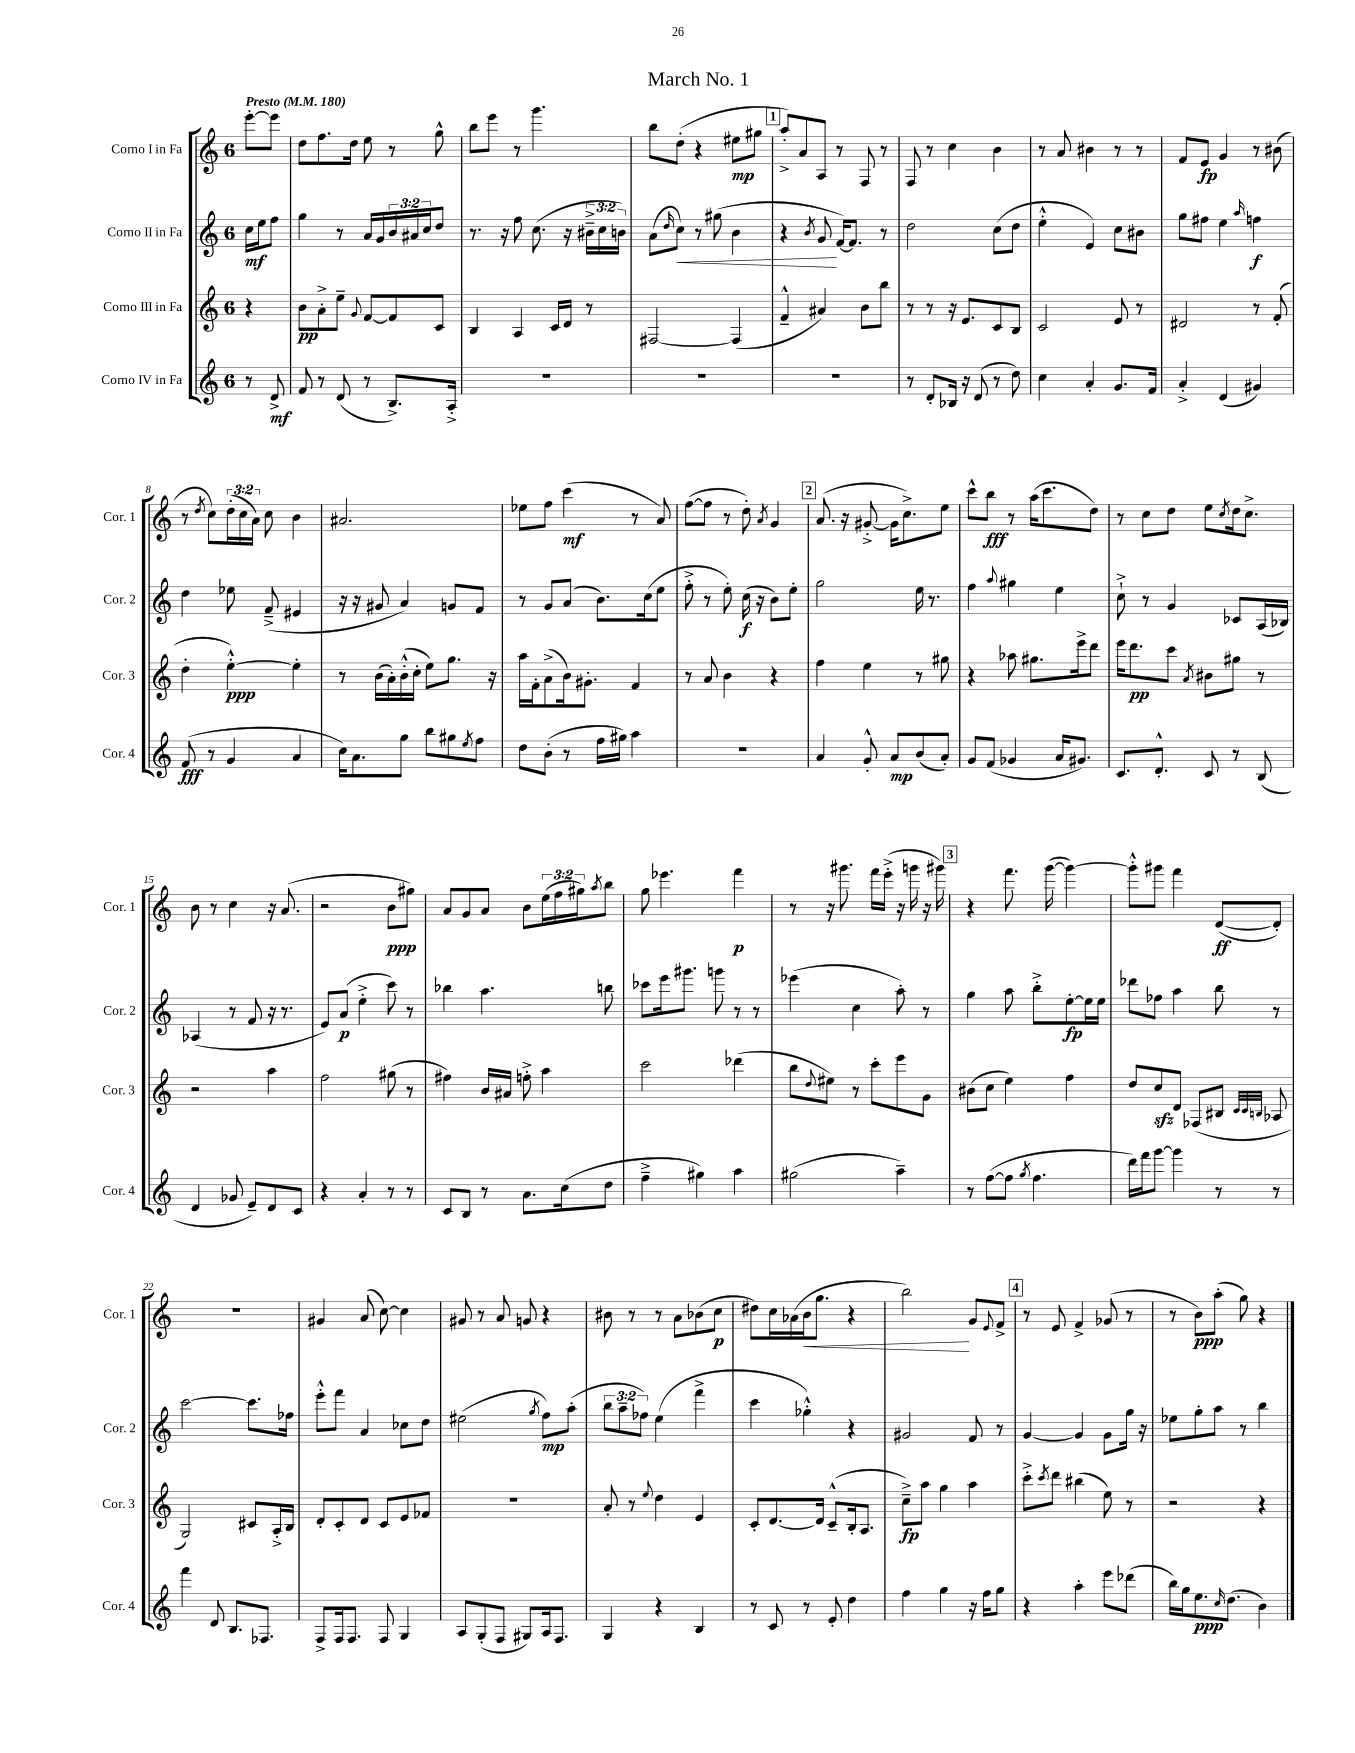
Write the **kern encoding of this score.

**kern	**kern	**kern	**kern
*staff4	*staff3	*staff2	*staff1
*clefG2	*clefG2	*clefG2	*clefG2
*k[]	*k[]	*k[]	*k[]
*M6/8	*M6/8	*M6/8	*M6/8
*MM180	*MM180	*MM180	*MM180
8r	4r	16cc	[8eee'
.	.	16ee	.
8d^	.	8ff	8eee]
=	=	=	=
8f	8b	4gg	8dd
8r	8a'^	.	8.ff
(8d	8ee~	8r	.
.	.	.	16dd
.	8qqg	.	.
8r	[8f	16a	8ee
.	.	16g	.
8.B^)	8f]	24b	8r
.	.	24a#	.
.	.	24cc	.
.	8c	8dd	8gg^^
16A'^	.	.	.
=	=	=	=
2.r	4B	8.r	8bb
.	.	.	8eee
.	.	16r	.
.	4A	8ff	8r
.	.	(8.cc	4.ggg
.	16c	.	.
.	16d	16r	.
.	8r	24b#~^	.
.	.	24cc	.
.	.	24b)	.
=	=	=	=
2.r	[2F#	(8a	8bb
.	.	16qqdd	.
.	.	8cc)	(8dd'
.	.	8r	4r
.	.	(8gg#	.
.	(4F#]	4b	8ee#
.	.	.	8gg#
=	=	=	=
2.r	4f~^^	4r	8aa'^)
.	.	.	8a
.	.	8qb	.
.	4a#)	8g	8A
.	.	[16f)	8r
.	.	8.f]	.
.	8b	.	8F
.	8bb	8r	8r
=	=	=	=
8r	8r	2dd	8F
8d'	8r	.	8r
16B-	16r	.	4cc
16r	8.e	.	.
(8d	.	.	.
8r	8c	(8cc	4b
8dd)	8B	8dd	.
=	=	=	=
4cc	2c	4ee'^^	8r
.	.	.	8a
4a'	.	4e)	4b#
8.g	8e	8cc	8r
.	8r	8b#	8r
16f	.	.	.
=	=	=	=
4a'^	2d#	8gg	8f
.	.	8ff#	8e
(4d	.	4ee	4g
.	.	16qqaa	.
4g#)	8r	4ff	8r
.	(8f'	.	(8b#
=	=	=	=
(8f	4dd'	4dd	8r
.	.	.	8qdd
8r	.	.	8cc)
4g	[4ee'^^)	8ee-	(24dd'
.	.	.	24cc
.	.	.	24a)
.	.	(8f~^	8cc
4a	4ee']	4e#	4b
=	=	=	=
16cc)	8r	16r	2.a#
8.a	.	16r	.
.	(16b	8g#	.
.	16a')	.	.
8gg	(16b'^^	4a)	.
.	16cc'	.	.
8bb	8ee)	.	.
8gg#	8.gg	8g	.
8qee	.	.	.
8ff	.	8f	.
.	16r	.	.
=	=	=	=
8dd	16aa	8r	8ee-
.	16f'	.	.
(8b'	(8a^	8g	8ff
8r	16b)	(8a	(4ccc
.	8.g#'	.	.
16ff	.	8.b)	.
16gg#)	.	.	.
4aa	4f	.	8r
.	.	(16cc	.
.	.	8ee	8a)
=	=	=	=
2.r	8r	8ff'^	([8ff
.	8a	8r	8ff]
.	4b	8ee')	8r
.	.	(16cc	8dd')
.	.	16r	.
.	.	.	8qa
.	4r	8b)	4g
.	.	8ee'	.
=	=	=	=
4a	4ff	2gg	(8.a
.	.	.	16r
8g'^^	4ee	.	[8g#'^
8a	.	.	16g#]
.	.	.	8.cc^)
(8b	8r	16ee	.
.	.	8.r	.
8a')	8gg#	.	8ee
=	=	=	=
8g	4r	4ff	8ccc^^
(8f	.	.	8bb
.	.	8qqaa	.
4g-	8aa-	4gg#	8r
.	8.gg#	.	(16aa
.	.	.	8.ccc
16a	.	4ee	.
8.g#)	16eee^	.	.
.	8ddd	.	8dd)
=	=	=	=
8.c	16eee	8cc`^	8r
.	8.ddd	.	.
.	.	8r	8cc
8.d'^^	.	.	.
.	8ccc	4g	8dd
.	8qa	.	.
8c	8b#	.	8ee
.	.	.	8qcc
8r	8gg#	8c-	16dd
.	.	.	8.cc^
(8B	8r	(16A	.
.	.	16B-)	.
=	=	=	=
4d	2r	(4A-	8b
.	.	.	8r
8g-	.	8r	4cc
8e~)	.	8f	.
8d	4aa	16r	16r
.	.	8.r	(8.a
8c	.	.	.
=	=	=	=
4r	2ff	8e)	2r
.	.	(8a	.
4a'	.	4ee'^	.
8r	(8gg#	8ccc)	8b
8r	8r	8r	8gg#)
=	=	=	=
8c	4ff#)	4bb-	8a
8B	.	.	8g
8r	16b	4.aa	8a
.	16a#	.	.
8.a	8ff'^	.	8b
.	4aa	.	(24ee
.	.	.	24ff
(16cc	.	.	.
.	.	.	24gg#)
.	.	.	8qaa
8dd	.	8bb	8bb
=	=	=	=
4ff~^	2ccc	8ccc-	8gg
.	.	16eee	4.eee-
.	.	8.ggg#	.
4gg#)	.	.	.
.	.	8ggg	.
4aa	(4ddd-	8r	4fff
.	.	8r	.
=	=	=	=
(2gg#	8bb	(4eee-	8r
.	8qqdd	.	.
.	8ee#)	.	16r
.	.	.	8.ggg#
.	8r	4cc	.
.	8ccc'	.	16fff
.	.	.	(16eee'^
4aa~)	8eee	8aa')	16r
.	.	.	16ggg
.	8g	8r	16r
.	.	.	16ggg#)
=	=	=	=
8r	(8b#	4gg	4r
([8ff	8cc	.	.
8ff]	4ee)	8aa	8.fff
8qgg	.	.	.
4.ff	.	8bb'^	.
.	.	.	([16ggg
.	4ff	[8ee'	4ggg_)
.	.	16ee]	.
.	.	16ee	.
=	=	=	=
16ddd)	8dd	8ddd-	8ggg'^^]
16fff	.	.	.
[8ggg	8cc	8ff-	8ggg#
4ggg]	8d	4aa	4fff
.	(8F-	.	.
8r	8B#	8bb	([8d
.	32qqc	.	.
.	32qqc	.	.
.	32qqB	.	.
8r	8A-	8r	8d'])
=	=	=	=
4fff	2G)	[2ccc	2.r
8d	.	.	.
8.B	.	.	.
.	8c#	8.ccc]	.
8.F-	.	.	.
.	16A'^	.	.
.	16B	16ff-	.
=	=	=	=
8F^	8d'	8eee'^^	4g#
16F	8c'	8fff	.
8.F	.	.	.
.	8d	4a	(8a
8F	8c	.	[8cc)
4G	8e	8cc-	4cc]
.	8f-	8dd	.
=	=	=	=
8A	2.r	(2ee#	8g#
(8G'	.	.	8r
8F	.	.	8a
8G#)	.	.	8g
.	.	8qgg	.
16A	.	8ff)	4r
8.F	.	.	.
.	.	(8aa'	.
=	=	=	=
4G	8a'	12bb	8b#
.	.	12aa~	.
.	8r	.	8r
.	.	12ff-)	.
.	8qqee	.	.
4r	4dd	(4ee	8r
.	.	.	8a
4B	4e	4fff^	(8b-
.	.	.	8cc
=	=	=	=
8r	8c'	4ccc	8dd#)
8c	[8.d	.	16cc
.	.	.	(16a-
8r	.	4gg-'^^)	16b
.	16d]	.	8.gg
8e'	(8c~^^	.	.
4dd	16B'	4r	4r
.	8.A	.	.
=	=	=	=
4ff	8cc~^)	2g#	2bb)
.	8aa	.	.
4gg	4gg	.	.
16r	4aa	8f	8g
16ff	.	.	.
.	.	.	8qqe
8gg	.	8r	8f^
=	=	=	=
4r	8ccc'^	[4g	8r
.	8qccc	.	.
.	8ddd	.	8e
4aa'	(4bb#	4g]	4f^
8eee	8ee)	8g	(8g-
(8ddd-	8r	16gg	8r
.	.	16r	.
=	=	=	=
16bb)	2r	8ee-	8r
16gg	.	.	.
8.ee	.	8gg'	8b)
.	.	8aa	(8aa'
16qqcc	.	.	.
(8.dd	.	.	.
.	.	8r	8gg)
4b)	4r	4bb	4r
==	==	==	==
*-	*-	*-	*-
